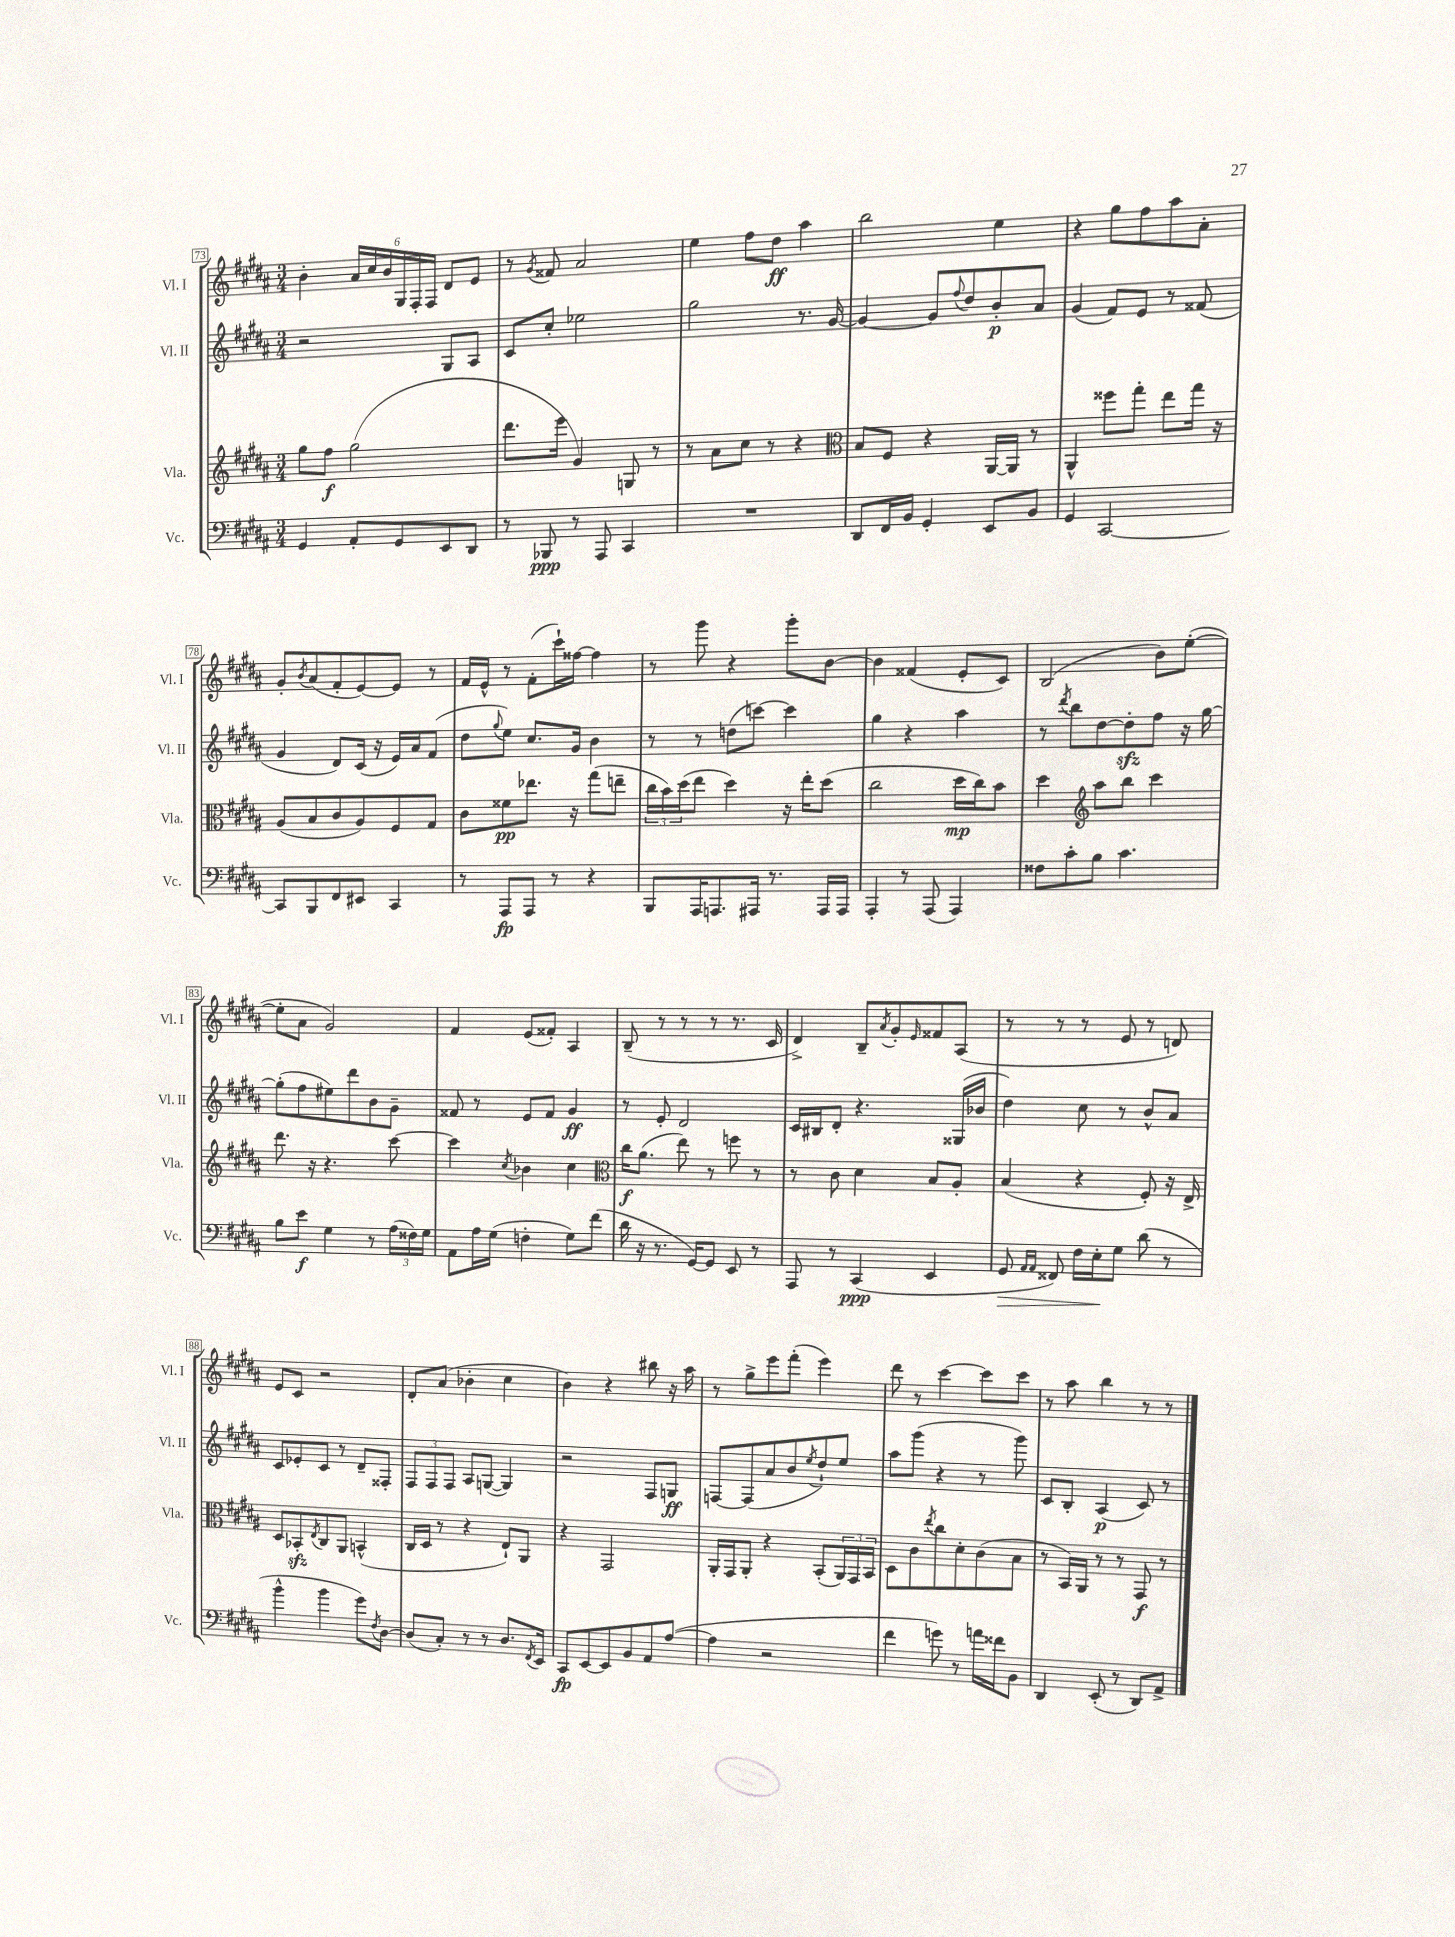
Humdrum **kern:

**kern	**dynam	**kern	**dynam	**kern	**dynam	**kern	**dynam
*part4	*part4	*part3	*part3	*part2	*part2	*part1	*part1
*staff4	*staff4	*staff3	*staff3	*staff2	*staff2	*staff1	*staff1
*I"Vc.	*	*I"Vla.	*	*I"Vl. II	*	*I"Vl. I	*
*I'Vc.	*	*I'Vla.	*	*I'Vl. II	*	*I'Vl. I	*
*clefF4	*	*clefG2	*	*clefG2	*	*clefG2	*
*k[f#c#g#d#a#]	*	*k[f#c#g#d#a#]	*	*k[f#c#g#d#a#]	*	*k[f#c#g#d#a#]	*
*M3/4	*	*M3/4	*	*M3/4	*	*M3/4	*
=73	=73	=73	=73	=73	=73	=73	=73
4GG#/	.	8gg#\L	.	2r	.	4b'\	.
.	.	8ff#\J	f	.	.	.	.
8AA#'/L	.	(2gg#\	.	.	.	24a#/LL	.
.	.	.	.	.	.	24cc#/	.
.	.	.	.	.	.	24b/	.
8GG#/	.	.	.	.	.	24G#/	.
.	.	.	.	.	.	24F#'/	.
.	.	.	.	.	.	24F#/JJ	.
8EE/	.	.	.	8G#/L	.	8d#/L	.
8DD#/J	.	.	.	8A#/J	.	8e/J	.
=74	=74	=74	=74	=74	=74	=74	=74
8r	.	8.ddd#\L	.	8c#/L	.	8r	.
.	.	.	.	.	.	8qg#/	.
8BBB-X/	ppp	.	.	8cc#'/J	.	8f##X/	.
.	.	16eee\Jk	.	.	.	.	.
8r	.	4g#/)	.	2ee-X\	.	2a#/	.
8AAA#/	.	.	.	.	.	.	.
4CC#/	.	8Gn/	.	.	.	.	.
.	.	8r	.	.	.	.	.
=75	=75	=75	=75	=75	=75	=75	=75
2.r	.	8r	.	2gg#\	.	4ee\	.
.	.	8a#\L	.	.	.	.	.
.	.	8cc#\J	.	.	.	8ff#\L	.
.	.	8r	.	.	.	8dd#\J	ff
.	.	4r	.	8.r	.	4aa#\	.
.	.	.	.	[16g#/	.	.	.
=76	=76	=76	=76	=76	=76	=76	=76
*	*	*clefC3	*	*	*	*	*
8DD#/L	.	8B/L	.	4g#/_	.	2bb\	.
16FF#/L	.	8F#/J	.	.	.	.	.
16BB/JJ	.	.	.	.	.	.	.
4GG#'/	.	4r	.	8g#/L]	.	.	.
.	.	.	.	8qqff#/	.	.	.
.	.	.	.	8dd#/	.	.	.
8EE/L	.	[16AA#/LL	.	8b'/	p	4ee\	.
.	.	16AA#/JJ]	.	.	.	.	.
8BB/J	.	8r	.	8a#/J	.	.	.
=77	=77	=77	=77	=77	=77	=77	=77
4GG#/	.	4AA#^^/	.	(4g#/	.	4r	.
[2CC#/	.	8ff##X\L	.	8f#/L)	.	8gg#\L	.
.	.	8gg#'\J	.	8e/J	.	8ff#\	.
.	.	8ee\L	.	8r	.	8aa#\	.
.	.	16gg#\Jk	.	(8f##X/	.	8a#'\J	.
.	.	16r	.	.	.	.	.
!!LO:LB:g=z
=78	=78	=78	=78	=78	=78	=78	=78
8CC#/L]	.	(8A#/L	.	4g#/	.	8g#'/L	.
.	.	.	.	.	.	8qb/	.
8BBB/	.	8B/	.	.	.	(8a#/	.
8FF#/	.	8c#/	.	8d#/L)	.	8f#'/	.
8EE#X/J	.	8A#/)	.	(16c#/Jk	.	[8e/)	.
.	.	.	.	16r	.	.	.
4CC#/	.	8F#/	.	16e/LL)	.	8e/J]	.
.	.	.	.	16a#/J	.	.	.
.	.	8G#/J	.	(8f#/J	.	8r	.
=79	=79	=79	=79	=79	=79	=79	=79
8r	.	8c#\L	.	8dd#\L	.	16f#/LL	.
.	.	.	.	.	.	16e^^/JJ	.
.	.	.	.	8qqgg#/	.	.	.
8AAA#/L	fp	8f##X\	pp	8ee\J)	.	8r	.
8AAA#/J	.	8.ee-X\J	.	8.cc#/L	.	(8f#'\L	.
8r	.	.	.	.	.	16ccc#`\L)	.
.	.	16r	.	16g#/Jk	.	[16ff##X\JJ	.
4r	.	(8gg#\L	.	4b\	.	4ff##\]	.
.	.	8een~\J	.	.	.	.	.
=80	=80	=80	=80	=80	=80	=80	=80
8BBB/L	.	24cc#\LL	.	8r	.	8r	.
.	.	24b\)	.	.	.	.	.
.	.	(24dd#\J	.	.	.	.	.
16AAA#/K	.	8ee\J	.	8r	.	8ggg#\	.
8.AAAn/	.	.	.	.	.	.	.
.	.	4dd#\)	.	(8ddn\L	.	4r	.
16AAA#X/Jk	.	.	.	[8cccn\J)	.	.	.
8.r	.	.	.	.	.	.	.
.	.	16r	.	4ccc\]	.	8ggg#'\L	.
.	.	16ee'\KL	.	.	.	.	.
16AAA#/LL	.	(8dd#\J	.	.	.	[8b\J	.
16AAA#/JJ	.	.	.	.	.	.	.
=81	=81	=81	=81	=81	=81	=81	=81
4AAA#'/	.	2cc#\	.	4gg#\	.	4b\]	.
8r	.	.	.	4r	.	(4f##X/	.
(8AAA#/	.	.	.	.	.	.	.
4AAA#/)	.	16dd#\LL	mp	4aa#\	.	8e'/L	.
.	.	16cc#\J)	.	.	.	.	.
.	.	8b\J	.	.	.	8c#/J)	.
=82	=82	=82	=82	=82	=82	=82	=82
8F##X\L	.	4dd#\	.	8r	.	(2B/	.
.	.	.	.	8qddd#/	.	.	.
8c#'\	.	.	.	8bb\L	.	.	.
*	*	*clefG2	*	*	*	*	*
8B\J	.	8aa#\L	.	[8dd#\	.	.	.
4.c#\	.	8bb\J	.	8dd#zz'\]	.	.	.
.	.	4ccc#\	.	8ff#\J	.	8b\L)	.
.	.	.	.	16r	.	([8ee'\J	.
.	.	.	.	[16gg#\	.	.	.
!!LO:LB:g=z
=83	=83	=83	=83	=83	=83	=83	=83
8B\L	.	8.ddd#\	.	(8gg#'\L]	.	8ee'\L]	.
8e\J	f	.	.	8ff#\	.	8a#\J	.
.	.	16r	.	.	.	.	.
4G#\	.	4.r	.	8ee#X\)	.	2g#/)	.
.	.	.	.	8ddd#\	.	.	.
8r	.	.	.	8b\	.	.	.
(24A#\LL	.	[8ccc#\	.	8g#~\J	.	.	.
24F##X\)	.	.	.	.	.	.	.
24G#\JJ	.	.	.	.	.	.	.
=84	=84	=84	=84	=84	=84	=84	=84
8AA#\L	.	4ccc#\]	.	8f##X/	.	4f#/	.
16A#\L	.	.	.	8r	.	.	.
(16G#\JJ	.	.	.	.	.	.	.
.	.	8qcc#/	.	.	.	.	.
4Fn'\	.	4b-X\	.	8e/L	.	(8e/L	.
.	.	.	.	8f##/J	.	8f##X'/J)	.
8G#\L)	.	4cc#\	.	4g#/	ff	4A#/	.
(8f#\J	.	.	.	.	.	.	.
=85	=85	=85	=85	=85	=85	=85	=85
*	*	*clefC3	*	*	*	*	*
16d#\	.	16cc#\KL	f	8r	.	(8B~/	.
16r	.	(8.a#\J	.	.	.	.	.
8.r	.	.	.	8e'/	.	8r	.
.	.	8ee\)	.	2d#/	.	8r	.
[16GG#/KL)	.	.	.	.	.	.	.
8GG#/J]	.	8r	.	.	.	8r	.
8EE/	.	8ffn\	.	.	.	8.r	.
8r	.	8r	.	.	.	.	.
.	.	.	.	.	.	16c#/	.
=86	=86	=86	=86	=86	=86	=86	=86
8AAA#/	.	8r	.	16c#/LL	.	4d#^/)	.
.	.	.	.	16B#X/J	.	.	.
8r	.	8c#\	.	8d#'/J	.	.	.
(4CC#/	ppp	4d#\	.	4.r	.	8B~/L	.
.	.	.	.	.	.	8qa#/	.
.	.	.	.	.	.	8g#'/	.
.	.	.	.	.	.	16qqe/	.
4EE/	.	8B/L	.	.	.	8f##X/	.
.	.	8A#'/J	.	(16G##X/LL	.	(8A#/J	.
.	.	.	.	16b-X/JJ	.	.	.
=87	=87	=87	=87	=87	=87	=87	=87
!	!LO:HP:b	!	!	!	!	!	!
8GG#/	>	(4B/	.	4dd#\)	.	8r	.
16qqAA#/LL	.	.	.	.	.	.	.
16qqAA#/JJ	.	.	.	.	.	.	.
8FF##X/)	.	.	.	.	.	8r	.
16F#\LL	.	4r	.	8cc#\	.	8r	.
16E'\J	.	.	.	.	.	.	.
8G#\J	]	.	.	8r	.	8e/	.
(8d#\	.	8F#'/)	.	8b^^/L	.	8r	.
8r	.	16r	.	8a#/J	.	8dn/)	.
.	.	16E^/	.	.	.	.	.
!!LO:LB:g=z
=88	=88	=88	=88	=88	=88	=88	=88
4b^^\	.	8D#/L	.	8c#/L	.	8e/L	.
.	.	8BB-Xzz'/	.	8e-X'/	.	8c#/J	.
.	.	8qE/	.	.	.	.	.
4b\	.	8C#/	.	8c#/J	.	2r	.
.	.	8AA#/J	.	8r	.	.	.
8g#\L)	.	(4BBn^^/	.	8d#~/L	.	.	.
8qF#/	.	.	.	.	.	.	.
[8D#\J	.	.	.	8F##X'/J	.	.	.
=89	=89	=89	=89	=89	=89	=89	=89
(8D#/L]	.	16C#/LL	.	12F#/L	.	8d#'/L	.
.	.	16D#/JJ	.	.	.	.	.
.	.	.	.	12F#/	.	.	.
8C#'/J)	.	8r	.	.	.	(8a#/J	.
.	.	.	.	12F#/J	.	.	.
8r	.	4r	.	8A#/L	.	4b-X'\	.
8r	.	.	.	([8Gn/J	.	.	.
8.D#/L	.	8E`/L)	.	4G/])	.	4cc#\	.
.	.	8AA#/J	.	.	.	.	.
8qFF#/	.	.	.	.	.	.	.
16EE/Jk	.	.	.	.	.	.	.
=90	=90	=90	=90	=90	=90	=90	=90
8CC#/L	fp	4r	.	2r	.	4b\)	.
[8EE/	.	.	.	.	.	.	.
8EE/]	.	2GG#/	.	.	.	4r	.
8BB/	.	.	.	.	.	.	.
8AA#/	.	.	.	8F#/L	.	8bb#X\	.
([8A#/J	.	.	.	8Gn/J	ff	16r	.
.	.	.	.	.	.	16aa#\	.
=91	=91	=91	=91	=91	=91	=91	=91
4A#\]	.	16AA#'/LL	.	[8Fn/L	.	8r	.
.	.	16GG#/J	.	.	.	.	.
.	.	8AA#'/J	.	(8F/]	.	8gg#^\L	.
2r	.	4r	.	8a#/	.	8eee\	.
.	.	.	.	8b/	.	(8fff#'\J	.
.	.	.	.	8qee/	.	.	.
.	.	(8BB'/L	.	8dd#`/)	.	4eee\)	.
.	.	24AA#/L)	.	8ee/J	.	.	.
.	.	24GG#/	.	.	.	.	.
.	.	24BB/JJ	.	.	.	.	.
=92	=92	=92	=92	=92	=92	=92	=92
4f#\	.	8D#\L	.	8aa#\L	.	8ddd#\	.
.	.	8c#\	.	(8ggg#\J	.	8r	.
.	.	8qee/	.	.	.	.	.
8gn\)	.	8cc#\	.	4r	.	[4ccc#\	.
8r	.	8d#'\	.	.	.	.	.
16an\LL	.	(8c#\	.	8r	.	8ccc#\L]	.
16f##X\J	.	.	.	.	.	.	.
8BB\J	.	8B\J	.	8ggg#\)	.	8ccc#\J	.
=93	=93	=93	=93	=93	=93	=93	=93
4DD#/	.	8r	.	8c#/L	.	8r	.
.	.	16BB/LL)	.	8B'/J	.	8aa#\	.
.	.	16AA#/JJ	.	.	.	.	.
(8EE'/	.	8r	.	(4A#/	p	4bb\	.
8r	.	8r	.	.	.	.	.
8DD#/L)	.	8GG#/	f	8c#/)	.	8r	.
8AA#^/J	.	8r	.	8r	.	8r	.
==	==	==	==	==	==	==	==
*-	*-	*-	*-	*-	*-	*-	*-
